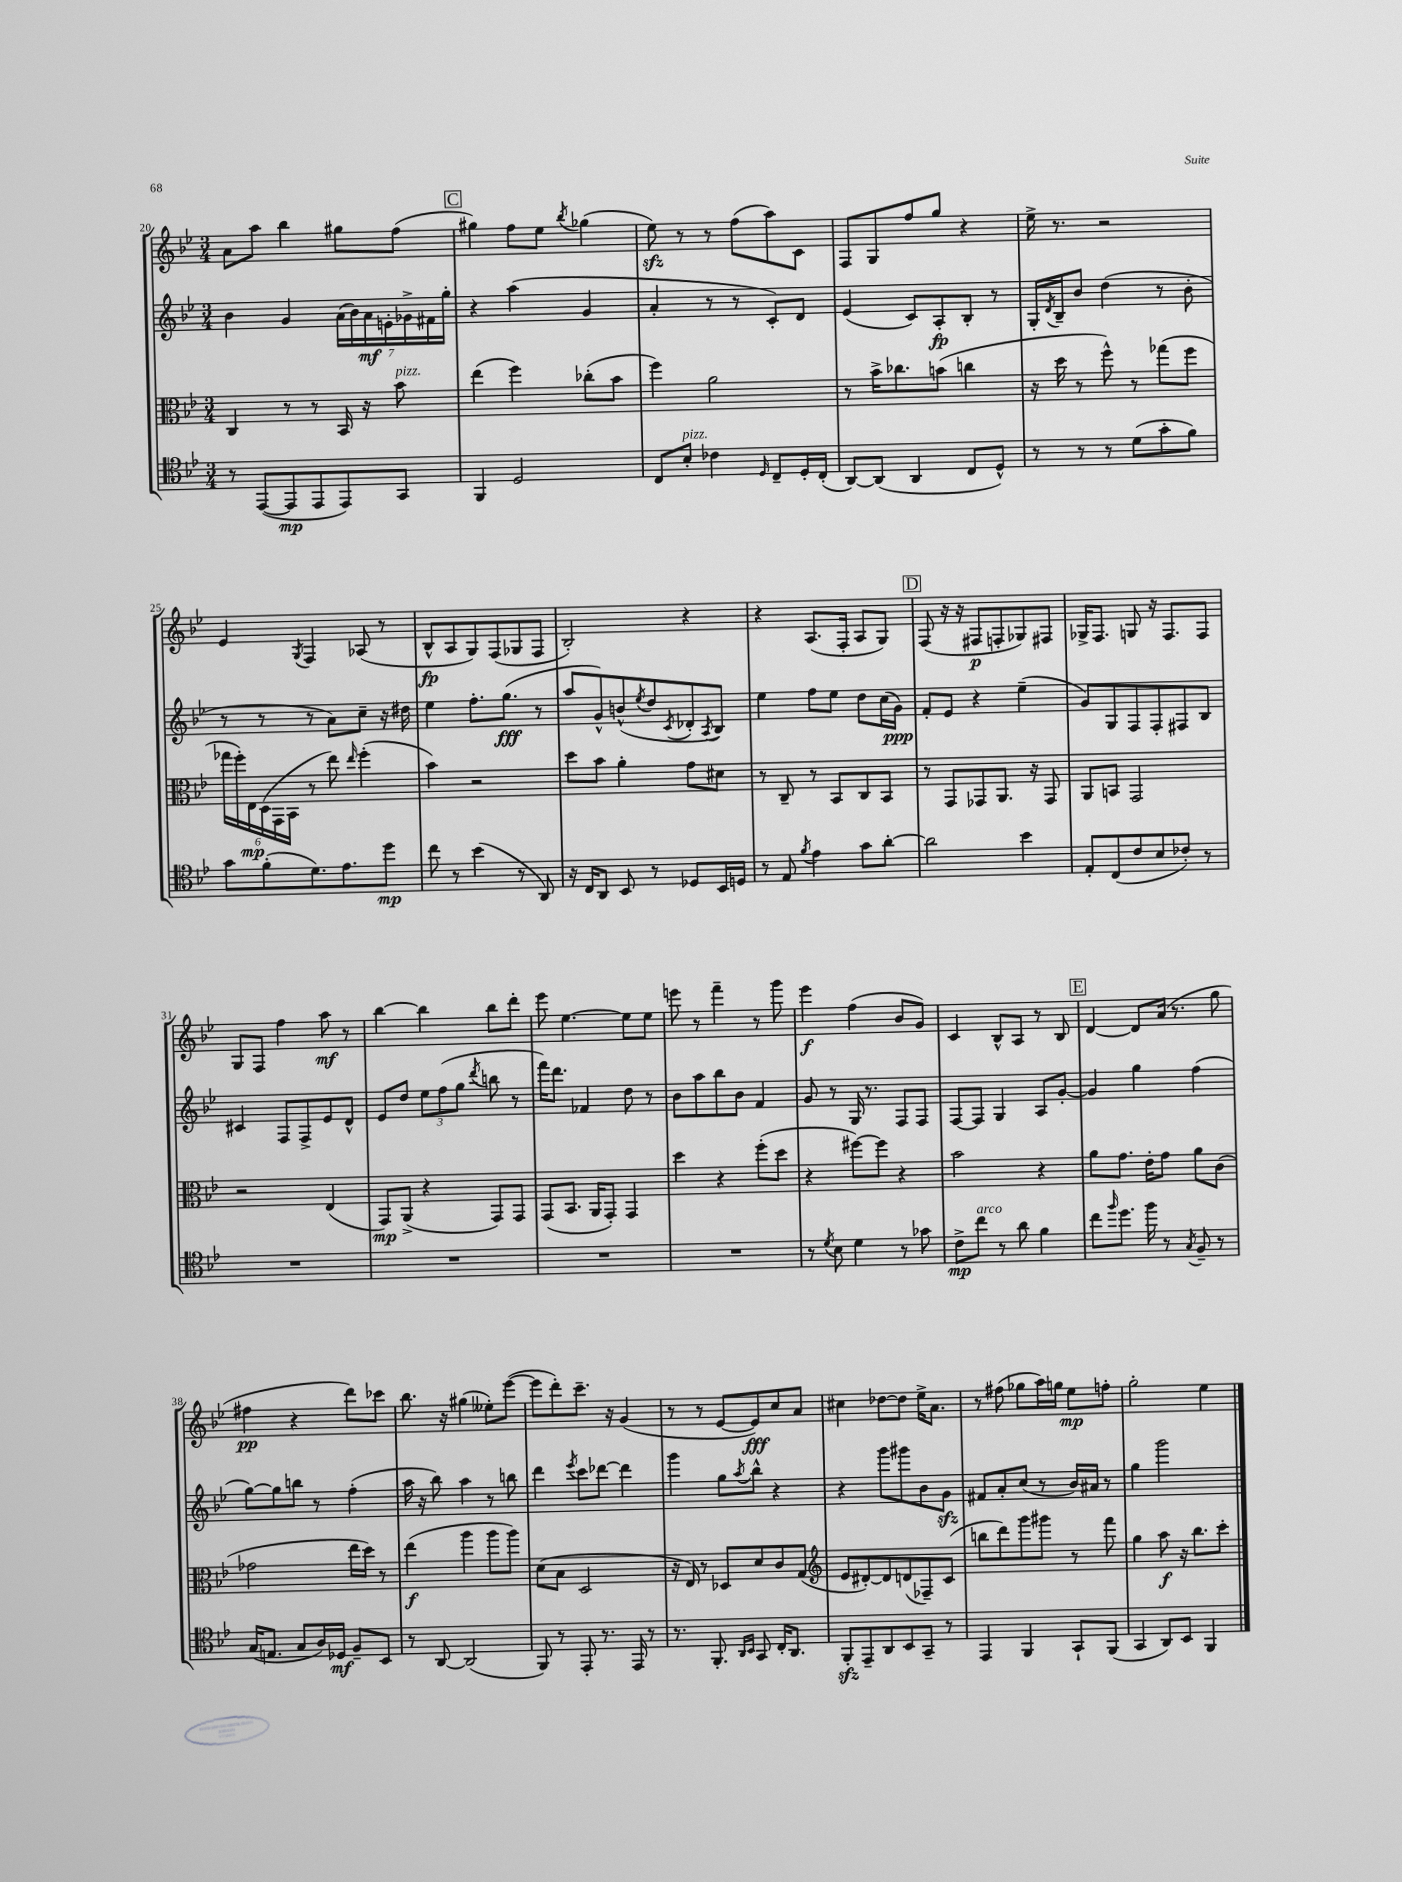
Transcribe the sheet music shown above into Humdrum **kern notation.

**kern	**dynam	**kern	**dynam	**kern	**dynam	**kern	**dynam
*part4	*part4	*part3	*part3	*part2	*part2	*part1	*part1
*staff4	*staff4	*staff3	*staff3	*staff2	*staff2	*staff1	*staff1
*clefC4	*	*clefC3	*	*clefG2	*	*clefG2	*
*k[b-e-]	*	*k[b-e-]	*	*k[b-e-]	*	*k[b-e-]	*
*M3/4	*	*M3/4	*	*M3/4	*	*M3/4	*
=20	=20	=20	=20	=20	=20	=20	=20
8r	.	4C/	.	4b-\	.	8a\L	.
([8EE-/L	.	.	.	.	.	8aa\J	.
8EE-/]	mp	8r	.	4g/	.	4bb-\	.
8EE-/	.	8r	.	.	.	.	.
8EE-/)	.	16BB-/	.	(28a\LL	.	8gg#X\L	.
.	.	.	.	28b-\)	.	.	.
.	.	16r	.	.	.	.	.
.	.	.	.	28a\	mf	.	.
.	.	.	.	28en'\	.	.	.
!	!	!LO:TX:a:i:t=pizz.	!	!	!	!	!
8GG/J	.	8b-\	.	.	.	(8ff\J	.
.	.	.	.	28g-X^\	.	.	.
.	.	.	.	28f#X\	.	.	.
.	.	.	.	28gg'\JJ	.	.	.
!!LO:REH:place=s1:t=C
=21	=21	=21	=21	=21	=21	=21	=21
4FF/	.	(4ee-\	.	4r	.	4gg#X\)	.
2D/	.	4ff\)	.	(4aa\	.	8ff\L	.
.	.	.	.	.	.	8ee-\J	.
.	.	.	.	.	.	8qbb-/	.
.	.	(8cc-X'\L	.	4g/	.	(4gg-X\	.
.	.	8b-\J	.	.	.	.	.
=22	=22	=22	=22	=22	=22	=22	=22
8C/L	.	4ff\)	.	4a'/	.	8ee-zz\)	.
!LO:TX:a:i:t=pizz.	!	!	!	!	!	!	!
8B-'/J	.	.	.	.	.	8r	.
4c-X\	.	2a\	.	8r	.	8r	.
.	.	.	.	8r	.	(8ff\L	.
16qqD/	.	.	.	.	.	.	.
8C~/L	.	.	.	8c'/L)	.	8aa\)	.
16D'/L	.	.	.	8d/J	.	8c\J	.
(16C'/JJ	.	.	.	.	.	.	.
=23	=23	=23	=23	=23	=23	=23	=23
[8AA/L)	.	8r	.	(4e-/	.	8F/L	.
(8AA/J]	.	16b-^\KL	.	.	.	8G/	.
.	.	8.cc-X\	.	.	.	.	.
4AA/	.	.	.	8c/L)	.	8ff/	.
.	.	(8bn\J	.	8A'/	fp	8gg/J	.
8C/L	.	4ccn\	.	8B-'/J	.	4r	.
8D^^/J)	.	.	.	8r	.	.	.
=24	=24	=24	=24	=24	=24	=24	=24
8r	.	16r	.	16G'/LL	.	16ee-^\	.
.	.	.	.	8qd/	.	.	.
.	.	16dd\	.	16B-~/J	.	8.r	.
8r	.	8r	.	8b-/J	.	.	.
8r	.	8ff^^\)	.	(4dd\	.	2r	.
(8d\L	.	8r	.	.	.	.	.
8g'\	.	(8gg-X\L	.	8r	.	.	.
8f\J)	.	8ff\J	.	8b-'\	.	.	.
!!LO:LB:g=z
=25	=25	=25	=25	=25	=25	=25	=25
8g\L	.	24gg-X\LL	.	8r	.	4e-/	.
.	.	24ff'\)	.	.	.	.	.
.	.	24E-\	mp	.	.	.	.
(8f'\	.	(24D\	.	8r	.	.	.
.	.	24GG\	.	.	.	.	.
.	.	24BB-\JJ	.	.	.	.	.
.	.	.	.	.	.	8qG/	.
8.d\)	.	8r	.	8r	.	4F/	.
.	.	8ee-\)	.	8a\L)	.	.	.
8.e-\	.	.	.	.	.	.	.
.	.	16qqee-/	.	.	.	.	.
.	.	(4ff'\	.	8cc~\J	.	(8A-X/	.
8dd\J	mp	.	.	16r	.	8r	.
.	.	.	.	16dd#X\	.	.	.
=26	=26	=26	=26	=26	=26	=26	=26
8cc\	.	4b-\)	.	4ee-\	.	8B-^^/L	fp
8r	.	.	.	.	.	8A/	.
(4b-\	.	2r	.	8.ff'\L	.	8G/)	.
.	.	.	.	.	.	(8F/	.
.	.	.	.	(8.gg\J	fff	.	.
8r	.	.	.	.	.	8G-X/	.
8AA/)	.	.	.	8r	.	8F/J	.
=27	=27	=27	=27	=27	=27	=27	=27
16r	.	8dd\L	.	8aa/L	.	2B-'/)	.
16C/KL	.	.	.	.	.	.	.
8AA/J	.	8b-\J	.	8g^^/)	.	.	.
8BB-/	.	4a'\	.	(8bn^^/	.	.	.
.	.	.	.	8qee-/	.	.	.
8r	.	.	.	8dd/	.	.	.
.	.	.	.	8qc/	.	.	.
8D-X/L	.	8g\L	.	8d-X'/	.	4r	.
.	.	.	.	8qA/	.	.	.
16BB-/L	.	8d#X\J	.	8B-/J)	.	.	.
16Dn/JJ	.	.	.	.	.	.	.
=28	=28	=28	=28	=28	=28	=28	=28
8r	.	8r	.	4ee-\	.	4r	.
8E-/	.	8C~/	.	.	.	.	.
8qf/	.	.	.	.	.	.	.
4e-\	.	8r	.	8ff\L	.	(8.A/L	.
.	.	8BB-/L	.	8ee-\J	.	.	.
.	.	.	.	.	.	16F'/Jk	.
8g\L	.	8C/	.	8dd\L	.	8A/L	.
[8a'\J	.	8BB-/J	.	(16cc\L	.	8G/J)	.
.	.	.	.	16g\JJ)	ppp	.	.
!!LO:REH:place=s1:t=D
=29	=29	=29	=29	=29	=29	=29	=29
2a\]	.	8r	.	8f'/L	.	(8F/	.
.	.	8GG/L	.	8e-/J	.	16r	.
.	.	.	.	.	.	16r	.
.	.	8GG-X/	.	4r	.	8F#X/L	p
.	.	8.AA/J	.	.	.	8Fn'/	.
4b-\	.	.	.	(4ee-~\	.	8G-X/)	.
.	.	16r	.	.	.	.	.
.	.	8GG-/	.	.	.	8F#X/J	.
=30	=30	=30	=30	=30	=30	=30	=30
8E-'/L	.	8AA/L	.	8g/L)	.	16G-X^/KL	.
.	.	.	.	.	.	8.F/J	.
(8C/	.	8BBn/J	.	8G/	.	.	.
8c/	.	2GG/	.	8F/	.	8Gn/	.
8B-/	.	.	.	8F'/	.	16r	.
.	.	.	.	.	.	8.F/L	.
8c-X'/J)	.	.	.	8F#X/	.	.	.
8r	.	.	.	8B-/J	.	8F/J	.
!!LO:LB:g=z
=31	=31	=31	=31	=31	=31	=31	=31
2.r	.	2r	.	4c#X/	.	8G/L	.
.	.	.	.	.	.	8F/J	.
.	.	.	.	8F/L	.	4ff\	.
.	.	.	.	8F^/	.	.	.
.	.	(4E-/	.	8e-/	.	8aa\	mf
.	.	.	.	8d^^/J	.	8r	.
=32	=32	=32	=32	=32	=32	=32	=32
2.r	.	8GG/L)	mp	8e-/L	.	[4bb-\	.
.	.	(8AA^/J	.	8dd/J	.	.	.
.	.	4r	.	12ee-\L	.	4bb-\]	.
.	.	.	.	(12ff\	.	.	.
.	.	.	.	12gg\J	.	.	.
.	.	.	.	8qddd/	.	.	.
.	.	8GG/L)	.	8bbn\	.	8bb-\L	.
.	.	8GG/J	.	8r	.	8ddd'\J	.
=33	=33	=33	=33	=33	=33	=33	=33
2.r	.	(8GG/L	.	16fff\KL)	.	8eee-\	.
.	.	.	.	8.ddd\J	.	.	.
.	.	8.BB-/J	.	.	.	[4.ee-\	.
.	.	.	.	4f-X/	.	.	.
.	.	16AA/KL	.	.	.	.	.
.	.	8GG'/J)	.	.	.	.	.
.	.	4GG/	.	8dd\	.	8ee-\L]	.
.	.	.	.	8r	.	8ee-\J	.
=34	=34	=34	=34	=34	=34	=34	=34
2.r	.	4dd\	.	8b-\L	.	8eeen\	.
.	.	.	.	8aa\	.	8r	.
.	.	4r	.	8bb-\	.	4fff~\	.
.	.	.	.	8b-\J	.	.	.
.	.	(8ff'\L	.	4f/	.	8r	.
.	.	8dd\J	.	.	.	8ggg\	.
=35	=35	=35	=35	=35	=35	=35	=35
8r	.	4r	.	8g/	.	4eee-\	f
8qd/	.	.	.	.	.	.	.
8B-\	.	.	.	8r	.	.	.
4d\	.	[8ff#X\L)	.	16G/	.	(4ff\	.
.	.	.	.	8.r	.	.	.
.	.	8ff#\J]	.	.	.	.	.
8r	.	4r	.	8F/L	.	8b-/L	.
8g-X\	.	.	.	8F/J	.	8g/J)	.
=36	=36	=36	=36	=36	=36	=36	=36
8c^\L	mp	2b-\	.	[8F/L	.	4c/	.
!LO:TX:a:i:t=arco	!	!	!	!	!	!	!
8cc\J	.	.	.	8F/J]	.	.	.
8r	.	.	.	4G/	.	8B-^^/L	.
8a\	.	.	.	.	.	8A/J	.
4f\	.	4r	.	8A/L	.	8r	.
.	.	.	.	[8g'/J	.	8B-/	.
!!LO:REH:place=s1:t=E
=37	=37	=37	=37	=37	=37	=37	=37
8cc\L	.	8a\L	.	4g/]	.	[4d/	.
16qqff/	.	.	.	.	.	.	.
8.dd\J	.	8.g\J	.	.	.	.	.
.	.	.	.	4gg\	.	8d/L]	.
16ff\	.	16e-'\KL	.	.	.	.	.
8r	.	8g\J	.	.	.	(16a/Jk	.
.	.	.	.	.	.	8.r	.
8qG/	.	.	.	.	.	.	.
8F~/	.	8a\L	.	(4ff\	.	.	.
8r	.	(8c\J	.	.	.	8gg\	.
!!LO:LB:g=z
=38	=38	=38	=38	=38	=38	=38	=38
(16G/KL	.	2g-X\	.	[8gg\L)	.	4ff#X\	pp
8.En/J	.	.	.	.	.	.	.
.	.	.	.	8gg\]	.	.	.
8G/L	.	.	.	8bbn\J	.	4r	.
16A/L)	.	.	.	8r	.	.	.
16D-X/JJ	mf	.	.	.	.	.	.
8F~/L	.	16ee-\LL	.	(4ff'\	.	8ddd\L)	.
.	.	16dd\JJ)	.	.	.	.	.
8BB-/J	.	8r	.	.	.	8ccc-X\J	.
=39	=39	=39	=39	=39	=39	=39	=39
8r	.	(4ee-\	f	16aa\	.	8.bb-\	.
.	.	.	.	16r	.	.	.
[8AA/	.	.	.	8bb-\)	.	.	.
.	.	.	.	.	.	16r	.
(2AA/]	.	4aa\	.	4aa\	.	(4gg#X\	.
.	.	8aa\L	.	8r	.	8ee--X'\L)	.
.	.	8aa\J)	.	8bbn\	.	([8eee-\J	.
=40	=40	=40	=40	=40	=40	=40	=40
8FF/)	.	(8d\L	.	4ddd\	.	8eee-\L]	.
8r	.	8B-\J	.	.	.	8ddd'\)	.
.	.	.	.	8qeee-/	.	.	.
8EE-'/	.	2D/	.	8ccc\L	.	8.ccc~\J	.
8.r	.	.	.	[8ddd-X\J	.	.	.
.	.	.	.	.	.	16r	.
.	.	.	.	4ddd-\]	.	(4g/	.
16EE-/	.	.	.	.	.	.	.
8r	.	.	.	.	.	.	.
=41	=41	=41	=41	=41	=41	=41	=41
8.r	.	16r	.	4ggg\	.	8r	.
.	.	16E-/)	.	.	.	.	.
.	.	8r	.	.	.	8r	.
8.FF'/	.	.	.	.	.	.	.
.	.	8D-X/L	.	8gg\L	.	[8e-/L	.
16qqAA/LL	.	.	.	.	.	.	.
16qqBB-/JJ	.	.	.	8qaa/	.	.	.
8GG/	.	8d/	.	8bb-^^\J	.	8e-/])	fff
16C'/KL	.	8c/	.	4r	.	8cc/	.
8.AA/J	.	.	.	.	.	.	.
.	.	(8G/J	.	.	.	8a/J	.
=42	=42	=42	=42	=42	=42	=42	=42
*	*	*clefG2	*	*	*	*	*
8FFzz'/L	.	8e-/L	.	4r	.	4cc#X\	.
8EE-~/	.	[8d#X'/)	.	.	.	.	.
8AA/	.	8d#/]	.	8ggg\L	.	[8dd-X\L	.
8BB-/	.	(8dn/	.	8ggg#X\	.	8dd-\J]	.
8GG~/J	.	8F-X~/)	.	8b-\	.	16ee-^\KL	.
.	.	.	.	.	.	8.a\J	.
8r	.	(8c/J	.	8gzz\J	.	.	.
=43	=43	=43	=43	=43	=43	=43	=43
4EE-/	.	8bbn\L	.	8f#X/L	.	8r	.
.	.	8ddd\)	.	8a'/	.	(8ff#X\	.
4FF/	.	8ggg\	.	(8cc/J	.	8gg-X\L	.
.	.	8ggg#X\J	.	8r	.	16aa\L)	.
.	.	.	.	.	.	16ggn\JJ	.
8GG`/L	.	8r	.	16b-/LL)	.	8ee-\L	mp
.	.	.	.	16a#X/JJ	.	.	.
(8FF/J	.	8fff\	.	8r	.	8ffn'\J	.
=44	=44	=44	=44	=44	=44	=44	=44
4GG/	.	4gg\	.	4gg\	.	2gg'\	.
8AA/L)	.	8aa\	f	2ggg\	.	.	.
8BB-/J	.	16r	.	.	.	.	.
.	.	8.bb-\L	.	.	.	.	.
4FF/	.	.	.	.	.	4ee-\	.
.	.	8ccc'\J	.	.	.	.	.
==	==	==	==	==	==	==	==
*-	*-	*-	*-	*-	*-	*-	*-
